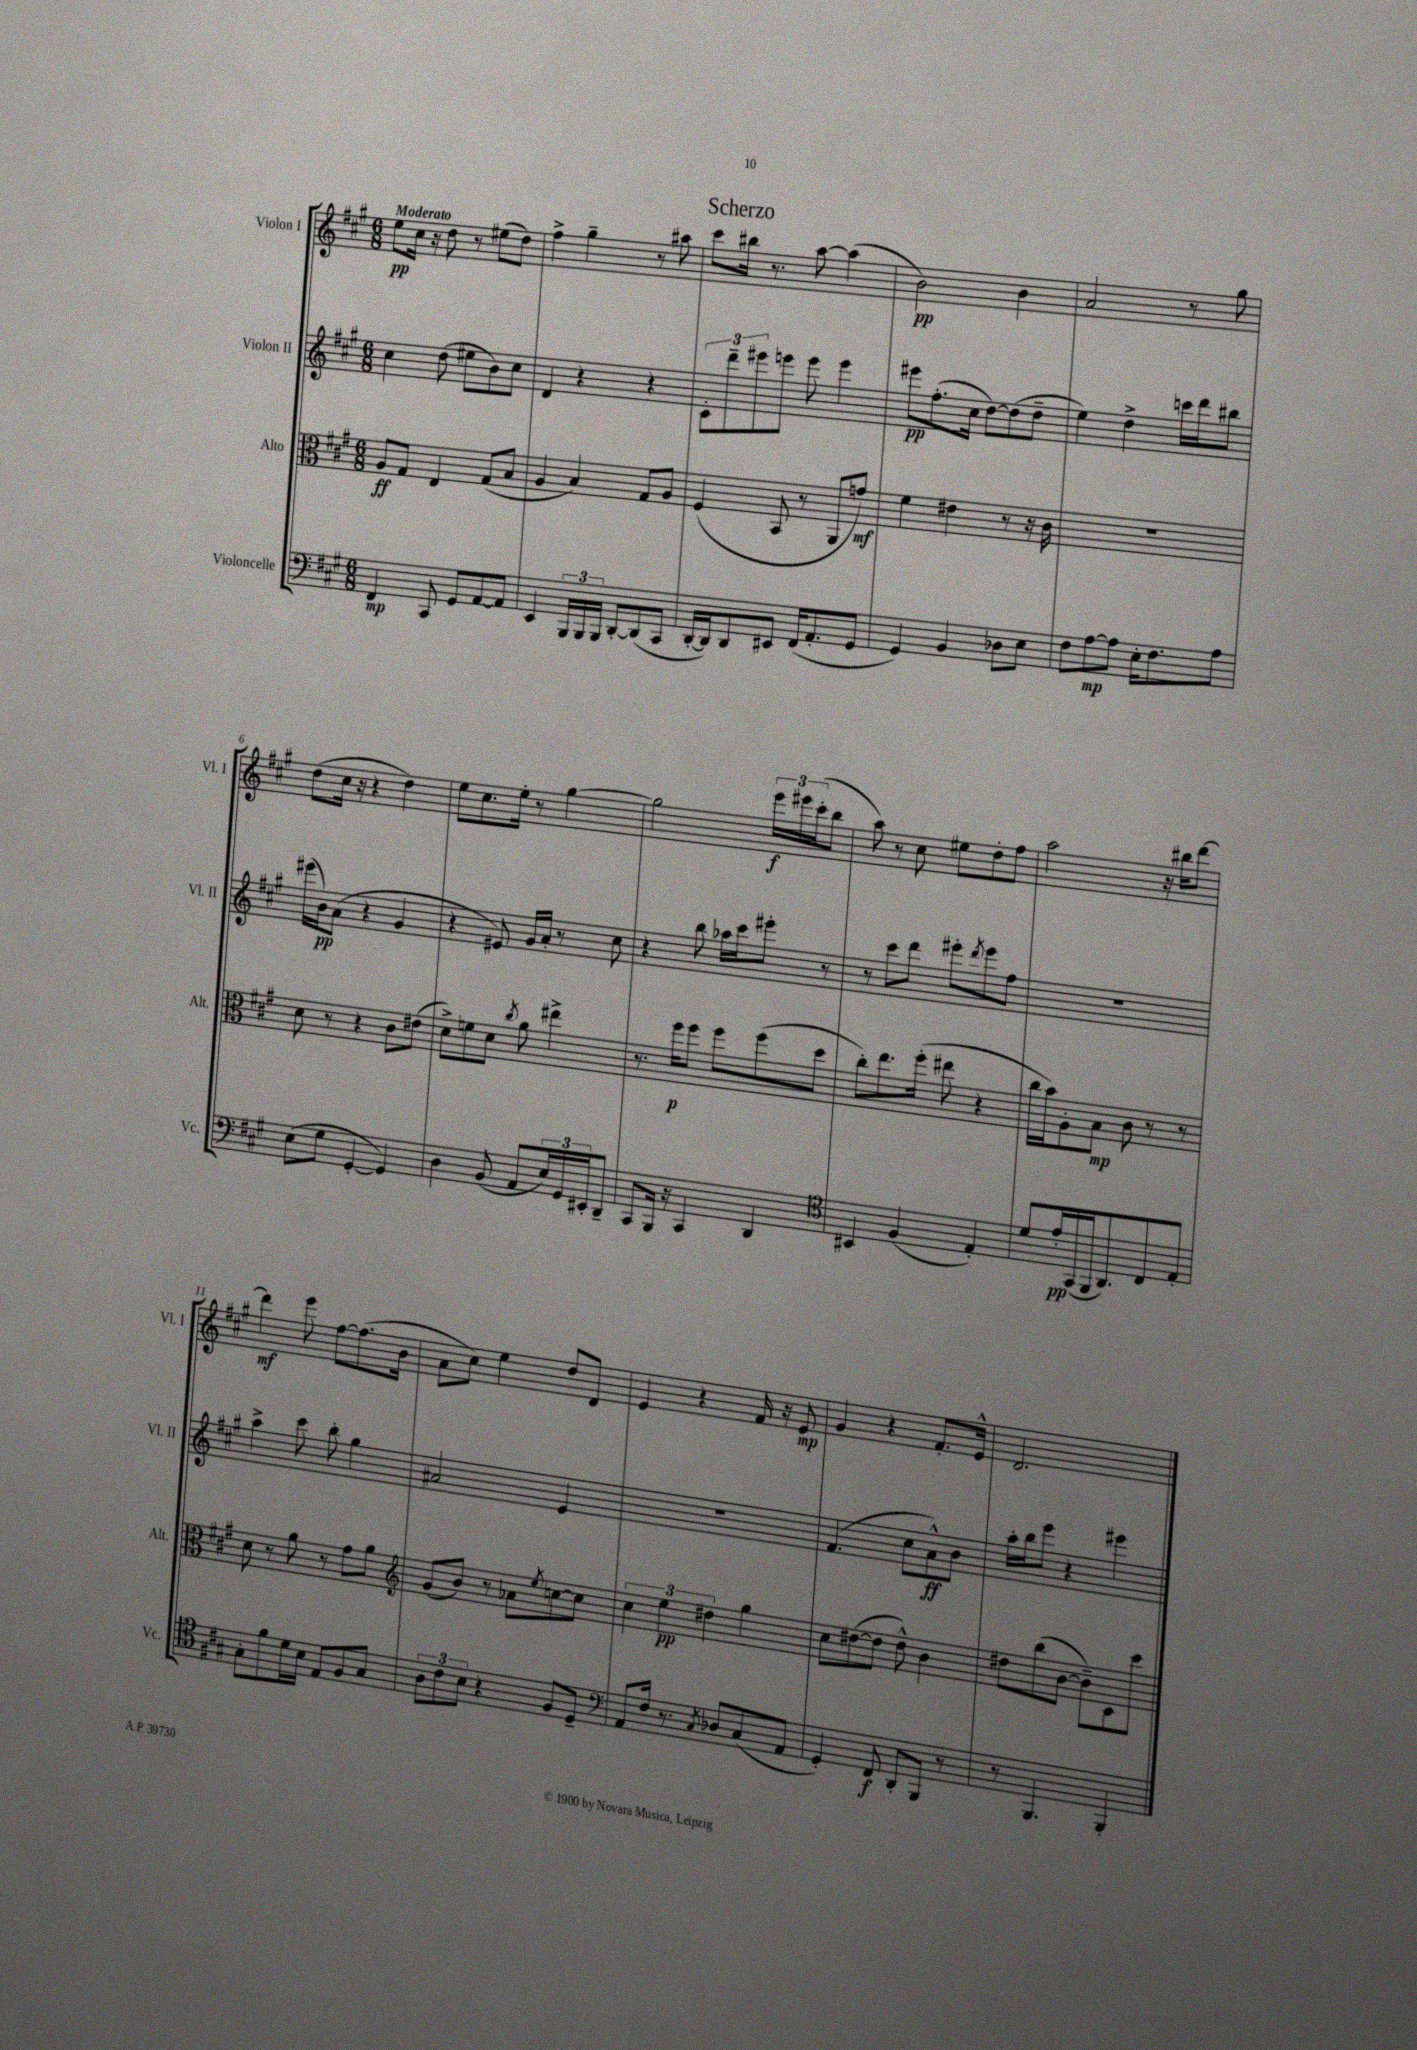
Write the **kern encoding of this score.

**kern	**kern	**kern	**kern
*staff4	*staff3	*staff2	*staff1
*clefF4	*clefC3	*clefG2	*clefG2
*k[f#c#g#]	*k[f#c#g#]	*k[f#c#g#]	*k[f#c#g#]
*M6/8	*M6/8	*M6/8	*M6/8
4FF#/	8A/L	4cc#\	8ee\L
.	8G#/J	.	16cc#\Jk
.	.	.	16r
8CC#/	4E/	(8dd\	8dd\
8GG#/L	.	8ee#\L	8r
[8AA/	(8G#/L	8b\)	(8ee#\L
8AA/]J	8B/J	8cc#\J	8dd\J)
=	=	=	=
4EE/	4A/	4d/	4ff#^\
24BBB/LL	4B/)	4r	4gg#~\
24BBB/	.	.	.
24BBB/JJ	.	.	.
[8DD'/L	.	.	.
(8DD/]	8G#/L	4r	8r
8CC#/J	8A/J	.	8aa#\
=	=	=	=
[16DD'/LL	(4F#/	12c#'\L	8ccc#\L
16DD/]J)	.	.	.
.	.	12ddd~\	.
8DD/	.	.	16bb#\Jk
.	.	12eee#\	.
.	.	.	8.r
8EE#/J	8BB/	8eee\J	.
(16FF#/LK	8r	8eee\	[8aa\
8.AA'/	.	.	.
.	8AA/L	4eee\	(4aa\]
8GG#/J	8g/J)	.	.
=	=	=	=
4GG#/)	4f#\	8eee#\L	2b\)
.	.	(8.ff#'\	.
4BB/	4e#\	.	.
.	.	16cc#\Jk	.
.	.	[8dd\L)	.
8D-\L	8r	(8dd\]	4b\
8E\J	16r	8dd~\J	.
.	16c#\	.	.
=	=	=	=
8F#\L	2.r	4ee\)	2a/
[8A\	.	.	.
8A\]J	.	4dd^\	.
16E'\LK	.	.	.
8.F#\	.	.	.
.	.	16ccc\LL	8r
.	.	16ddd\J	.
8A\J	.	8bb#\J	8gg#\
=	=	=	=
(8E\L	8d\	(16eee#\LL	(8dd\L
.	.	16b\J)	.
8G#\J	8r	(8a\J	16cc#\Jk
.	.	.	16r
[4GG#'/	4r	4r	4r
4GG#/])	8c#\L	4g#/	4dd\)
.	(8e#\J	.	.
=	=	=	=
4D\	8d^\L)	4r	8ee\L
.	8f\	.	8.cc#\
(8BB/	8d\J	8e#/)	.
.	.	.	16ee'\Jk
.	8qcc#/	.	.
8AA/L	8a\	16g#/LL	8r
.	.	16a'/JJ	.
24E/L)	4ee#^\	8r	[4gg#\
24GG#/	.	.	.
24EE#'/J	.	.	.
8DD~/J	.	8cc#\	.
=	=	=	=
8CC#/L	8.r	4r	2gg#\]
16BBB/Jk	.	.	.
16r	16ff#\LK	.	.
4CC#/	8ff#\J	8bb\	.
.	8ff#\L	16aa-\LL	.
.	.	16ccc#\J	.
4DD/	(8ff#\	8eee#'\J	24eee\LL
.	.	.	24eee#\
.	.	.	(24ccc#'\J
.	8dd\J	8r	8bb\J
=	=	=	=
*clefC4	*	*	*
4BB#/	8cc#'\L)	8r	8aa\)
.	8.ee\	8ccc#\L	8r
(4F#/	.	8ddd\J	8cc#\
.	(16ff#'\Jk	.	.
.	8ee#\	8eee#'\L	8ee#\L
.	.	8qddd/	.
4E'/)	4r	8eee#\	8dd'\
.	.	8ff#\J	8ff#\J
=	=	=	=
8d/L	16cc#\LL	2.r	2aa\
.	16b\J)	.	.
16e'/L	8A'\	.	.
(16GG#/	.	.	.
16FF#/J	8B\J	.	.
8.AA/)	.	.	.
.	8c#\	.	.
8C#/	8r	.	16r
.	.	.	16bb#\LK
8E'/J	8r	.	[8ddd\J
=	=	=	=
8G#'\L	8d\	4aa^\	4ddd\]
8f#\	8r	.	.
16d\L	8a\	8ccc#\	8eee\
16B\JJ	.	.	.
8E/L	8r	8bb'\	[8ff#\L
8F#/	8g#\L	4gg#\	(8.ff#\]
8G#/J	8a\J	.	.
.	.	.	16b\Jk
=	=	=	=
*	*clefG2	*	*
12A\L	(8g#/L	2a#/	8a\L
12c#\	.	.	.
.	8b/J)	.	8cc#\J)
12B\J	.	.	.
4r	8r	.	4ee\
.	8a-\L	.	.
.	8qee/	.	.
8F#/L	[8cc\	4e/	8dd/L
8D~/J	8cc\]J	.	8d/J
=	=	=	=
*clefF4	*	*	*
8AA/L	6cc#\	2.r	4e/
16F#/Jk	.	.	.
.	6ee\	.	.
8.r	.	.	.
.	.	.	4r
.	6dd#\	.	.
8qC#/	.	.	.
8D-/L	.	.	.
(8C#/	4gg#\	.	16f#/
.	.	.	16r
8AA/J	.	.	8e/
=	=	=	=
4GG#'/)	8cc#\L	(4.f#/	4g#/
.	([8dd#\	.	.
8FF#/	8dd#\]J	.	4r
8DD'/L	8dd#^^\)	8cc#\L	.
8BBB/J	4b\	8a^^\)	8.f#'/L
8r	.	8b\J	.
.	.	.	16e^^/Jk
=	=	=	=
8r	8dd#\L	16aa'\LL	2.d/
.	.	16bb\J	.
4.BBB/	(8bb\	8eee\J	.
.	[8b\J	4r	.
.	8b~\]L)	.	.
4BBB'/	8c#\	4eee#\	.
.	8ccc#\J	.	.
==	==	==	==
*-	*-	*-	*-
